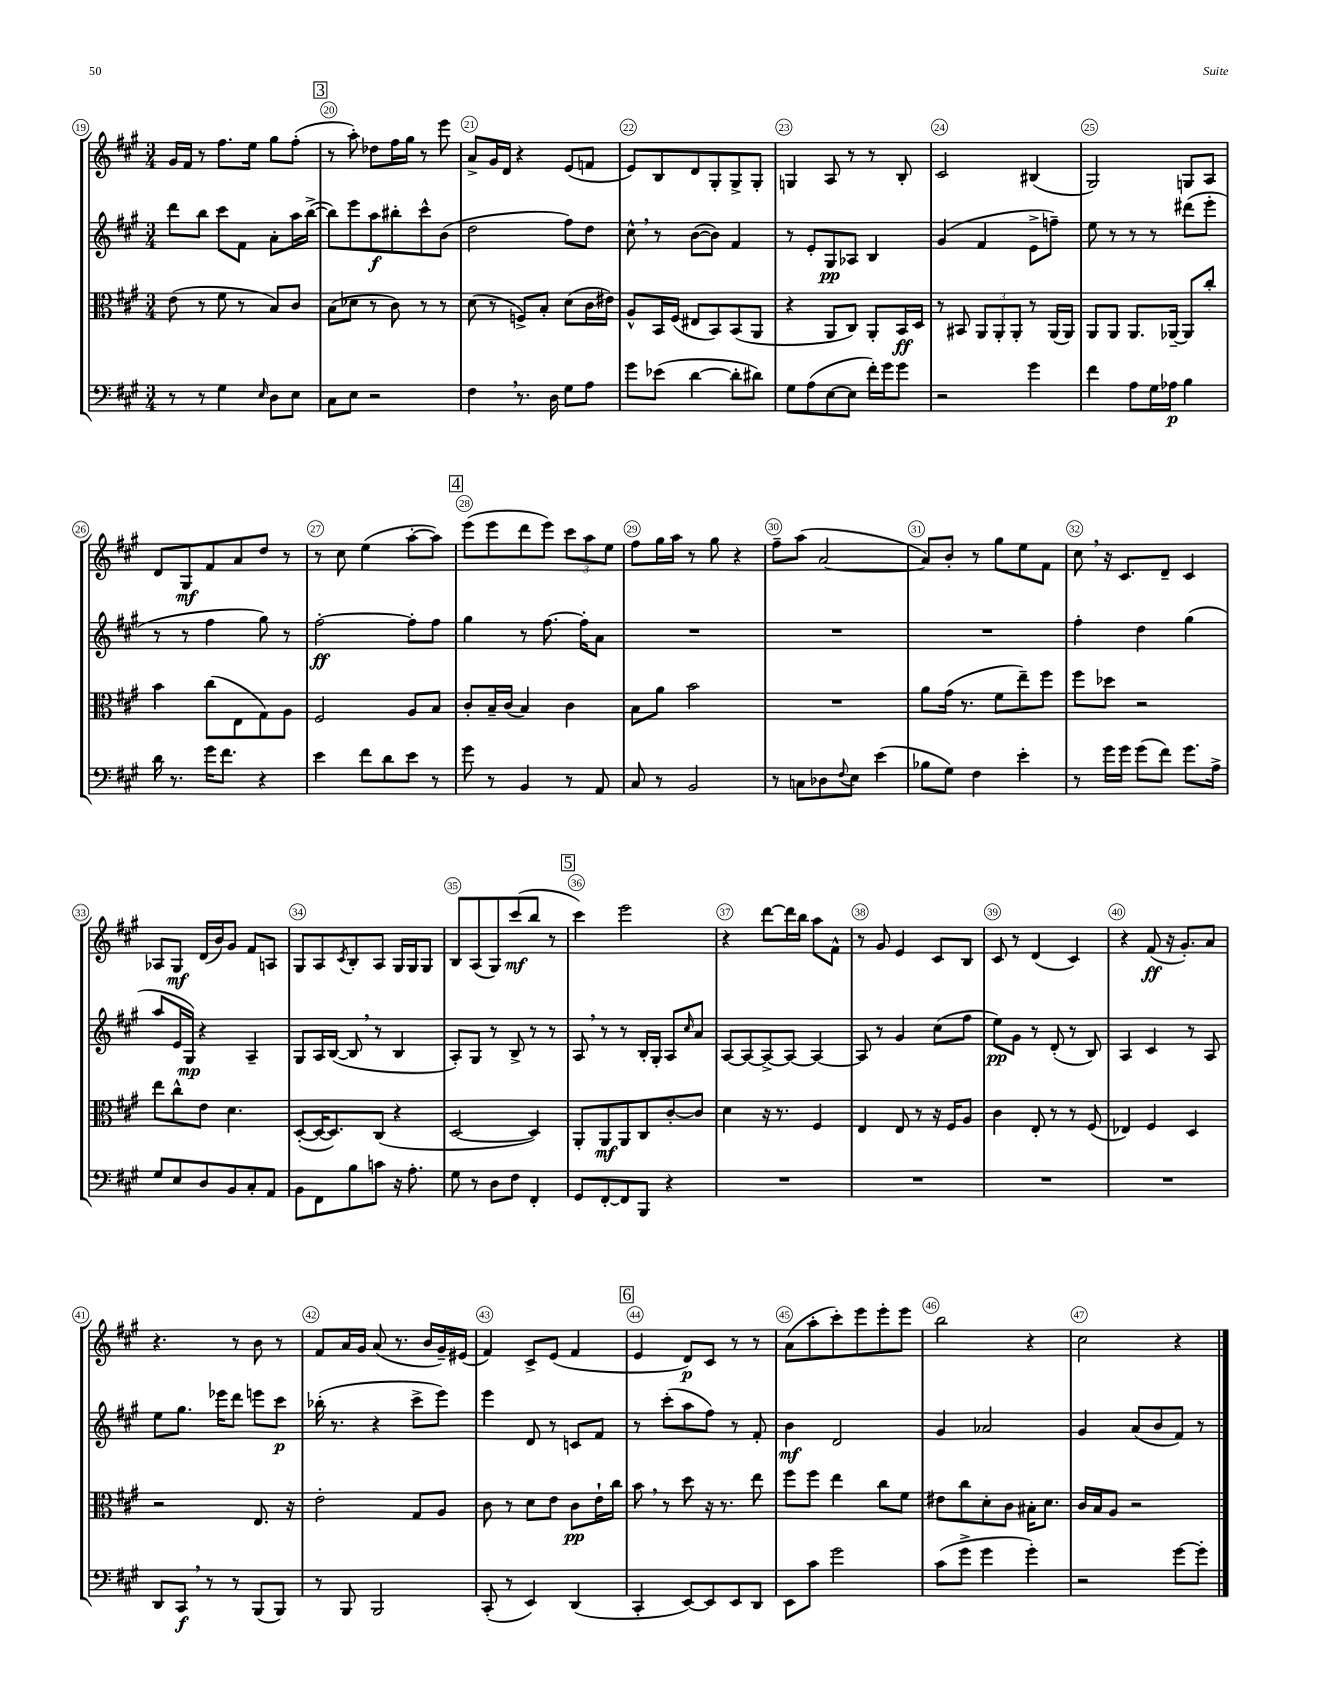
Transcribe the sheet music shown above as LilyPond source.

<<
\new StaffGroup <<
\new Staff = "s0" {
    \clef treble \key a \major \numericTimeSignature \time 3/4
    gis'16 fis'16 r8 fis''8. e''16 gis''8 fis''8-.( |
    \mark \markup { \box "3" } r8 a''8-.) des''8 fis''16 gis''16 r8 e'''8 |
    a'8-> gis'16 d'16 r4 e'8( f'8 |
    e'8) b8 d'8 gis8-. gis8-> gis8-. |
    g4 a8 r8 r8 b8-. |
    cis'2 bis4( |
    gis2) g8 a8 |
    d'8 gis8\mf fis'8 a'8 d''8 r8 |
    r8 cis''8 e''4( a''8~-. a''8) |
    \mark \markup { \box "4" } e'''8( e'''8 d'''8 e'''8) \tuplet 3/2 { cis'''8 a''8 e''8 } |
    fis''8 gis''16 a''16 r8 gis''8 r4 |
    fis''8-- a''8( a'2~ |
    a'8) b'8-. r8 gis''8 e''8 fis'8 |
    cis''8 \breathe r16 cis'8. d'8-- cis'4 |
    aes8 gis8\mf d'16( b'16) gis'8 fis'8 a8 |
    gis8 a8 \acciaccatura { cis'8 } b8-. a8 gis16 gis16 gis8 |
    b8 a8( gis8) cis'''8\mf( b''8 r8 |
    \mark \markup { \box "5" } cis'''4) e'''2 |
    r4 d'''8~ d'''16 b''16 a''8 fis'8-^ |
    r8 gis'8 e'4 cis'8 b8 |
    cis'8 r8 d'4( cis'4) |
    r4 fis'8\ff( r16 gis'8.-.) a'8 |
    r4. r8 b'8 r8 |
    fis'8 a'16 gis'16 a'8( r8. b'16 gis'16--) eis'16( |
    fis'4) cis'8-> e'8( fis'4 |
    \mark \markup { \box "6" } e'4 d'8\p) cis'8 r8 r8 |
    a'8( a''8-. cis'''8-.) e'''8 e'''8-. e'''8 |
    b''2 r4 |
    cis''2 r4 \bar "|." |
}
\new Staff = "s1" {
    \clef treble \key a \major \numericTimeSignature \time 3/4
    d'''8 b''8 cis'''8 fis'8 a'8-. a''16 b''16~->( |
    \mark \markup { \box "3" } b''8) e'''8 a''8\f bis''8-. cis'''8-^ b'8( |
    d''2 fis''8) d''8 |
    cis''8-^ \breathe r8 b'8~( b'8) fis'4 |
    r8 e'8-. gis8\pp aes8 b4 |
    gis'4( fis'4 e'8-> f''8--) |
    e''8 r8 r8 r8 dis'''8( e'''8-. |
    r8 r8 fis''4 gis''8) r8 |
    fis''2~-.\ff fis''8-. fis''8 |
    \mark \markup { \box "4" } gis''4 r8 fis''8.~ fis''16-. a'8 |
    R2. |
    R2. |
    R2. |
    fis''4-. d''4 gis''4( |
    a''8 e'16 gis16\mp) r4 a4-- |
    gis8 a16 b16~( b8 \breathe r8 b4 |
    a8-.) gis8 r8 b8-> r8 r8 |
    \mark \markup { \box "5" } a8 \breathe r8 r8 b16-. gis16-. a8 \grace { cis''16 } a'8 |
    a8~ a8~ a8~-> a8~ a4~ |
    a8 r8 gis'4 cis''8( fis''8 |
    e''8\pp) gis'8 r8 d'8-.( r8 b8) |
    a4 cis'4 r8 a8 |
    e''8 gis''8. ees'''16 d'''8 e'''8 cis'''8\p |
    bes''16-.( r8. r4 cis'''8-> e'''8) |
    e'''4 d'8 r8 c'8 fis'8 |
    \mark \markup { \box "6" } r8 cis'''8-.( a''8 fis''8) r8 fis'8-. |
    b'4\mf d'2 |
    gis'4 aes'2 |
    gis'4 a'8( b'8 fis'8) r8 \bar "|." |
}
\new Staff = "s2" {
    \clef alto \key a \major \numericTimeSignature \time 3/4
    e'8( r8 fis'8 r8 b8) cis'8 |
    \mark \markup { \box "3" } b8( des'8 r8 cis'8) r8 r8 |
    d'8( r8 f8->) b8-. d'8( cis'16 eis'16) |
    a8-^ b,16 fis16( eis8 b,8) b,8( a,8 |
    r4 a,8 cis8) a,8-. b,16\ff d16 |
    r8 bis,8 \tuplet 3/2 { a,8 a,8-. a,8-. } r8 a,16( a,16) |
    a,8 a,8 a,8. aes,16~-- aes,8 cis''8-. |
    b'4 cis''8( e8 gis8) a8 |
    fis2 a8 b8 |
    \mark \markup { \box "4" } cis'8-. b16-- cis'16( b4) cis'4 |
    b8 a'8 b'2 |
    R2. |
    a'8 gis'16( r8. fis'8 e''8--) fis''8 |
    fis''8 des''8 r2 |
    e''8 cis''8-^ e'8 d'4. |
    d8~-.( d16~ d8.) cis8( r4 |
    d2~ d4) |
    \mark \markup { \box "5" } a,8-. a,8\mf a,8 cis8 cis'8~-. cis'8 |
    d'4 r16 r8. fis4 |
    e4 e8 r8 r16 fis16 a8 |
    cis'4 e8-. r8 r8 fis8( |
    ees4) fis4 d4 |
    r2 e8. r16 |
    e'2-. gis8 a8 |
    cis'8 r8 d'8 e'8 cis'8\pp e'16-! cis''16 |
    \mark \markup { \box "6" } b'8 \breathe r8 d''8 r16 r8. e''8 |
    fis''8 fis''8 e''4 cis''8 fis'8 |
    eis'8 cis''8 d'8-. cis'8 bis16-. d'8. |
    cis'16 b16 a8 r2 \bar "|." |
}
\new Staff = "s3" {
    \clef bass \key a \major \numericTimeSignature \time 3/4
    r8 r8 gis4 \grace { e16 } d8 e8 |
    \mark \markup { \box "3" } cis8 e8 r2 |
    fis4 \breathe r8. d16 gis8 a8 |
    gis'8 ees'8( d'4~ d'8-. dis'8) |
    gis8 a8( e8~ e8 fis'16-.) gis'16 gis'8 |
    r2 gis'4 |
    fis'4 a8 gis16 aes16\p b4 |
    d'16 r8. gis'16 fis'8. r4 |
    e'4 fis'8 d'8 e'8 r8 |
    \mark \markup { \box "4" } gis'8 r8 b,4 r8 a,8 |
    cis8 r8 b,2 |
    r8 c8 des8 \appoggiatura { fis8 } e8 e'4( |
    bes8 gis8) fis4 e'4-. |
    r8 gis'16 gis'16 gis'8( fis'8) gis'8. a16-> |
    gis8 e8 d8 b,8 cis8-. a,8 |
    b,8 fis,8 b8 c'8 r16 a8.-. |
    gis8 r8 d8 fis8 fis,4-. |
    \mark \markup { \box "5" } gis,8 fis,8~-. fis,8 b,,8 r4 |
    R2. |
    R2. |
    R2. |
    R2. |
    d,8 cis,8\f \breathe r8 r8 b,,8( b,,8) |
    r8 b,,8 b,,2 |
    cis,8-.( r8 e,4) d,4( |
    \mark \markup { \box "6" } cis,4-. e,8~) e,8 e,8 d,8 |
    e,8 cis'8 gis'2 |
    cis'8( gis'8-> gis'4 gis'4-.) |
    r2 gis'8~ gis'8-. \bar "|." |
}
>>
>>
\layout { \context { \Score currentBarNumber = #19 \override BarNumber.break-visibility = ##(#f #t #t) barNumberVisibility = #all-bar-numbers-visible \override BarNumber.stencil = #(make-stencil-circler 0.1 0.3 ly:text-interface::print) } }
